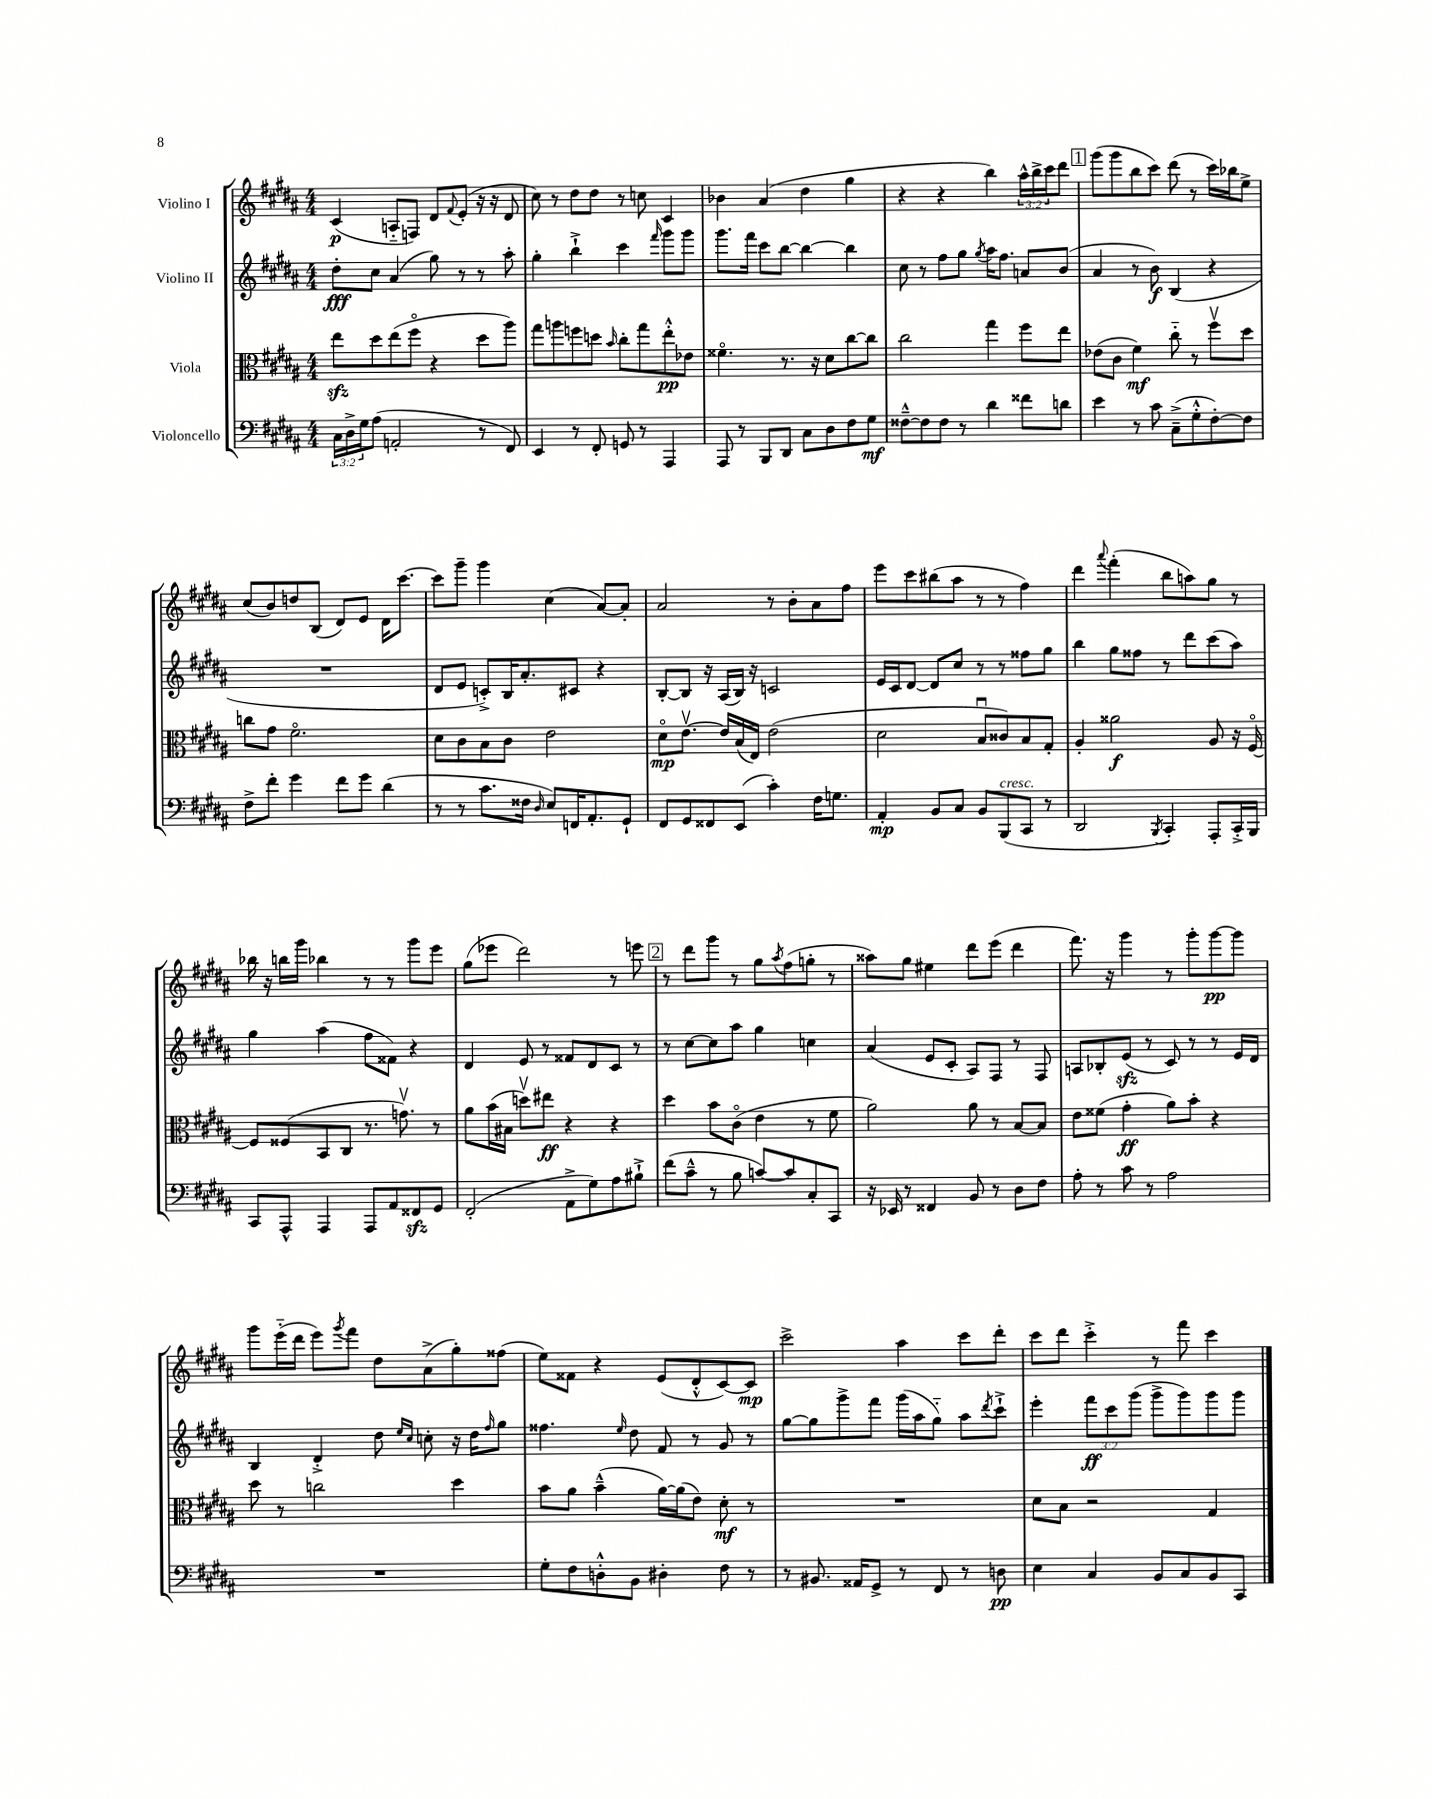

**kern	**kern	**kern	**kern
*staff4	*staff3	*staff2	*staff1
*clefF4	*clefC3	*clefG2	*clefG2
*k[f#c#g#d#a#]	*k[f#c#g#d#a#]	*k[f#c#g#d#a#]	*k[f#c#g#d#a#]
*M4/4	*M4/4	*M4/4	*M4/4
24C#	8ee	8dd#'	(4c#
24D#^	.	.	.
24G#	.	.	.
(8A#	8dd#	8cc#	.
2AA'	(8ee	(4a#	8A'~
.	8ff#o	.	8F)
.	4r	8gg#)	8d#
.	.	.	8qqf#
.	.	8r	(8e'
8r	8dd#	8r	16r
.	.	.	16r
8FF#)	8aa#)	8aa#'	8d#
=	=	=	=
4EE	8gg#	4gg#'	8cc#)
.	8aa	.	8r
8r	8ff	4bb`^	8dd#
8FF#'	8dd	.	8dd#
.	16qqb	.	.
8GG	8cc#'	4ccc#	8r
8r	8gg#	.	8cc
.	.	16qqfff#	.
4AAA#	8ee'^^	8ggg#	4c#
.	8e-	8ggg#	.
=	=	=	=
8AAA#	4.f##o	8.ggg#	4b-
8r	.	.	.
.	.	16fff#	.
8BBB	.	8ccc#	(4a#
8DD#	8.r	[8bb	.
8C#	.	4bb_	4dd#
.	16r	.	.
8D#	8d#	.	.
8F#	[8cc#	4bb]	4gg#
8G#	8cc#]	.	.
=	=	=	=
[8F##~^^	2cc#	8cc#	4r
8F##]	.	8r	.
8F##	.	8ff#	4r
8r	.	8gg#	.
.	.	8qgg#	.
4d#	4gg#	16aa#	4bb)
.	.	8.ff#	.
8f##	8ff#	8a	24aa#^^
.	.	.	24bb^
.	.	.	24ccc#
8d	8ee	(8b	8ddd#
=	=	=	=
4e	(8e-	4a#	(8ggg#
.	8c#	.	8ggg#
8r	4f#)	8r	8bb
8c#	.	8b)	8ccc#)
(8C#~^	8cc#'~	(4B	(8ddd#
8G#'^^	8r	.	8r
[8F#')	8ff#v	4r	16ccc#)
.	.	.	16bb-
8F#]	8dd#	.	8ee^
=	=	=	=
8F#^	8cc	1r	(8cc#
8f#'	8g#	.	8b)
4g#	2.f#o	.	8dd
.	.	.	(8B
8f#	.	.	8d#)
8g#	.	.	8e
(4d#	.	.	16d#
.	.	.	[8.ccc#
=	=	=	=
8r	8d#	8d#	8ccc#]
8r	8c#	8e	8ggg#~
8.c#	8B	8c'^)	4ggg#
.	8c#	16B	.
16F##	.	8.a#'	.
16qqD#	.	.	.
8E)	2e	.	(4cc#
16FF	.	8c#	.
8.AA#'	.	.	.
.	.	4r	[8a#)
8GG#`	.	.	8a#']
=	=	=	=
8FF#	8d#o	[8B'	2a#
8GG#	[8.ev	8B]	.
8FF##	.	16r	.
.	16e]	(16A#	.
(8EE	(16B	16B)	.
.	16E)	16r	.
4c#')	(2e	2c	8r
.	.	.	8b'
16F#	.	.	8a#
8.G	.	.	.
.	.	.	8ff#
=	=	=	=
4AA#'	2d#	16e	8eee
.	.	16c#	.
.	.	[8d#	8ccc#
8BB	.	8d#]	(8bb#
8C#	.	8cc#	8aa#
8BB	8Bu	8r	8r
(8BBB	8c##)	8r	8r
8CC#	8B	8ff##	4ff#)
8r	8G#'	8gg#	.
=	=	=	=
2DD#	4A#'	4bb	4ddd#
.	.	.	8qqaaa#
.	2a##	8gg#	(4fff#'
.	.	8ff##	.
8qBBB	.	.	.
4CC#')	.	8r	8bb
.	.	8ddd#	8aa)
8AAA#'	8A#	(8ccc#	8gg#
16CC#'^	16r	8aa#)	8r
16BBB	[16F#o	.	.
=	=	=	=
8CC#	8F#]	4gg#	16bb-
.	.	.	16r
8AAA#^^	(8F##	.	16bb
.	.	.	16ggg#
4AAA#	8BB	(4aa#	4bb-
.	8C#	.	.
8AAA#	8.r	8ff#	8r
8AA#	.	8f##)	8r
.	8.gv)	.	.
8FF##	.	4r	8ggg#
8GG#	8r	.	8eee
=	=	=	=
(2FF#'	8a#	4d#	(8gg#
.	(16b	.	8eee-
.	16B#	.	.
.	8ddv)	8e	2ddd#)
.	8ee#	8r	.
8AA#^	4r	8f##	.
8G#)	.	8d#	.
8A#	4r	8c#	8r
8B#`^	.	8r	8eee
=	=	=	=
(8f#	4dd#	8r	8r
8c#~^^	.	[8cc#	8ddd#
8r	8b	8cc#]	8ggg#
8B	(8c#o	8aa#	8r
[8c)	4e	4gg#	8gg#
.	.	.	8qaa#
8c]	.	.	(8ff#
8C#'	8r	4cc	8gg'
8CC#	8f#	.	8r
=	=	=	=
16r	2a#)	(4a#	8aa##)
16EE-	.	.	.
8r	.	.	8gg#
4FF##	.	8e	4ee#
.	.	8c#'	.
8BB	8a#	8A#)	8ddd#
8r	8r	8F#	(8eee
8D#	[8B	8r	4ddd#
8F#	8B]	8F#	.
=	=	=	=
8A#'	8e	8A	8.fff#)
8r	(8f##	8B-'	.
.	.	.	16r
8c#	4g#'	(8e	4ggg#
8r	.	8r	.
2A#	8a#)	8c#)	8r
.	8b'	8r	8ggg#'
.	4r	8r	[8ggg#
.	.	16e	8ggg#]
.	.	16d#	.
=	=	=	=
1r	8dd#	4B	8ggg#
.	8r	.	(16eee'~
.	.	.	16ddd#
.	2cc	4d#'^	8eee)
.	.	.	8qggg#
.	.	.	8fff#
.	.	8dd#	8dd#
.	.	16qqee	.
.	.	16qqcc#	.
.	.	8cc'	(8a#^
.	4dd#	16r	8gg#')
.	.	16dd#	.
.	.	16qqff#	.
.	.	8gg#	(8ff##
=	=	=	=
8G#'	8b	4.ff##	8ee)
8F#	8a#	.	8f##
8D'^^	(4b~^^	.	4r
.	.	16qqee	.
8BB	.	8dd#	.
4D#'	[16a#)	8f#	(8e
.	(16a#]	.	.
.	8e)	8r	8d#'^^
8F#	8d#'	8g#	[8c#)
8r	8r	8r	8c#]
=	=	=	=
8r	1r	[8gg#	2ccc#^
8.BB#	.	8gg#]	.
.	.	8ggg#^	.
16AA##	.	.	.
8GG#^	.	8fff#	.
8r	.	(16ggg#	4aa#
.	.	16aa#	.
8FF#	.	8gg#'~)	.
8r	.	8aa#	8ccc#
.	.	8qddd#	.
8D	.	8ccc#`^	8ddd#'
=	=	=	=
4E	8d#	4eee'	8ccc#
.	8B	.	8ddd#
4C#	2r	12fff#	4ccc#'^
.	.	12ccc#	.
.	.	(12ggg#	.
8BB	.	8ggg#^	8r
8C#	.	8ggg#)	8fff#
8BB	4G#	8ggg#	4ccc#
8CC#	.	8ggg#	.
==	==	==	==
*-	*-	*-	*-
